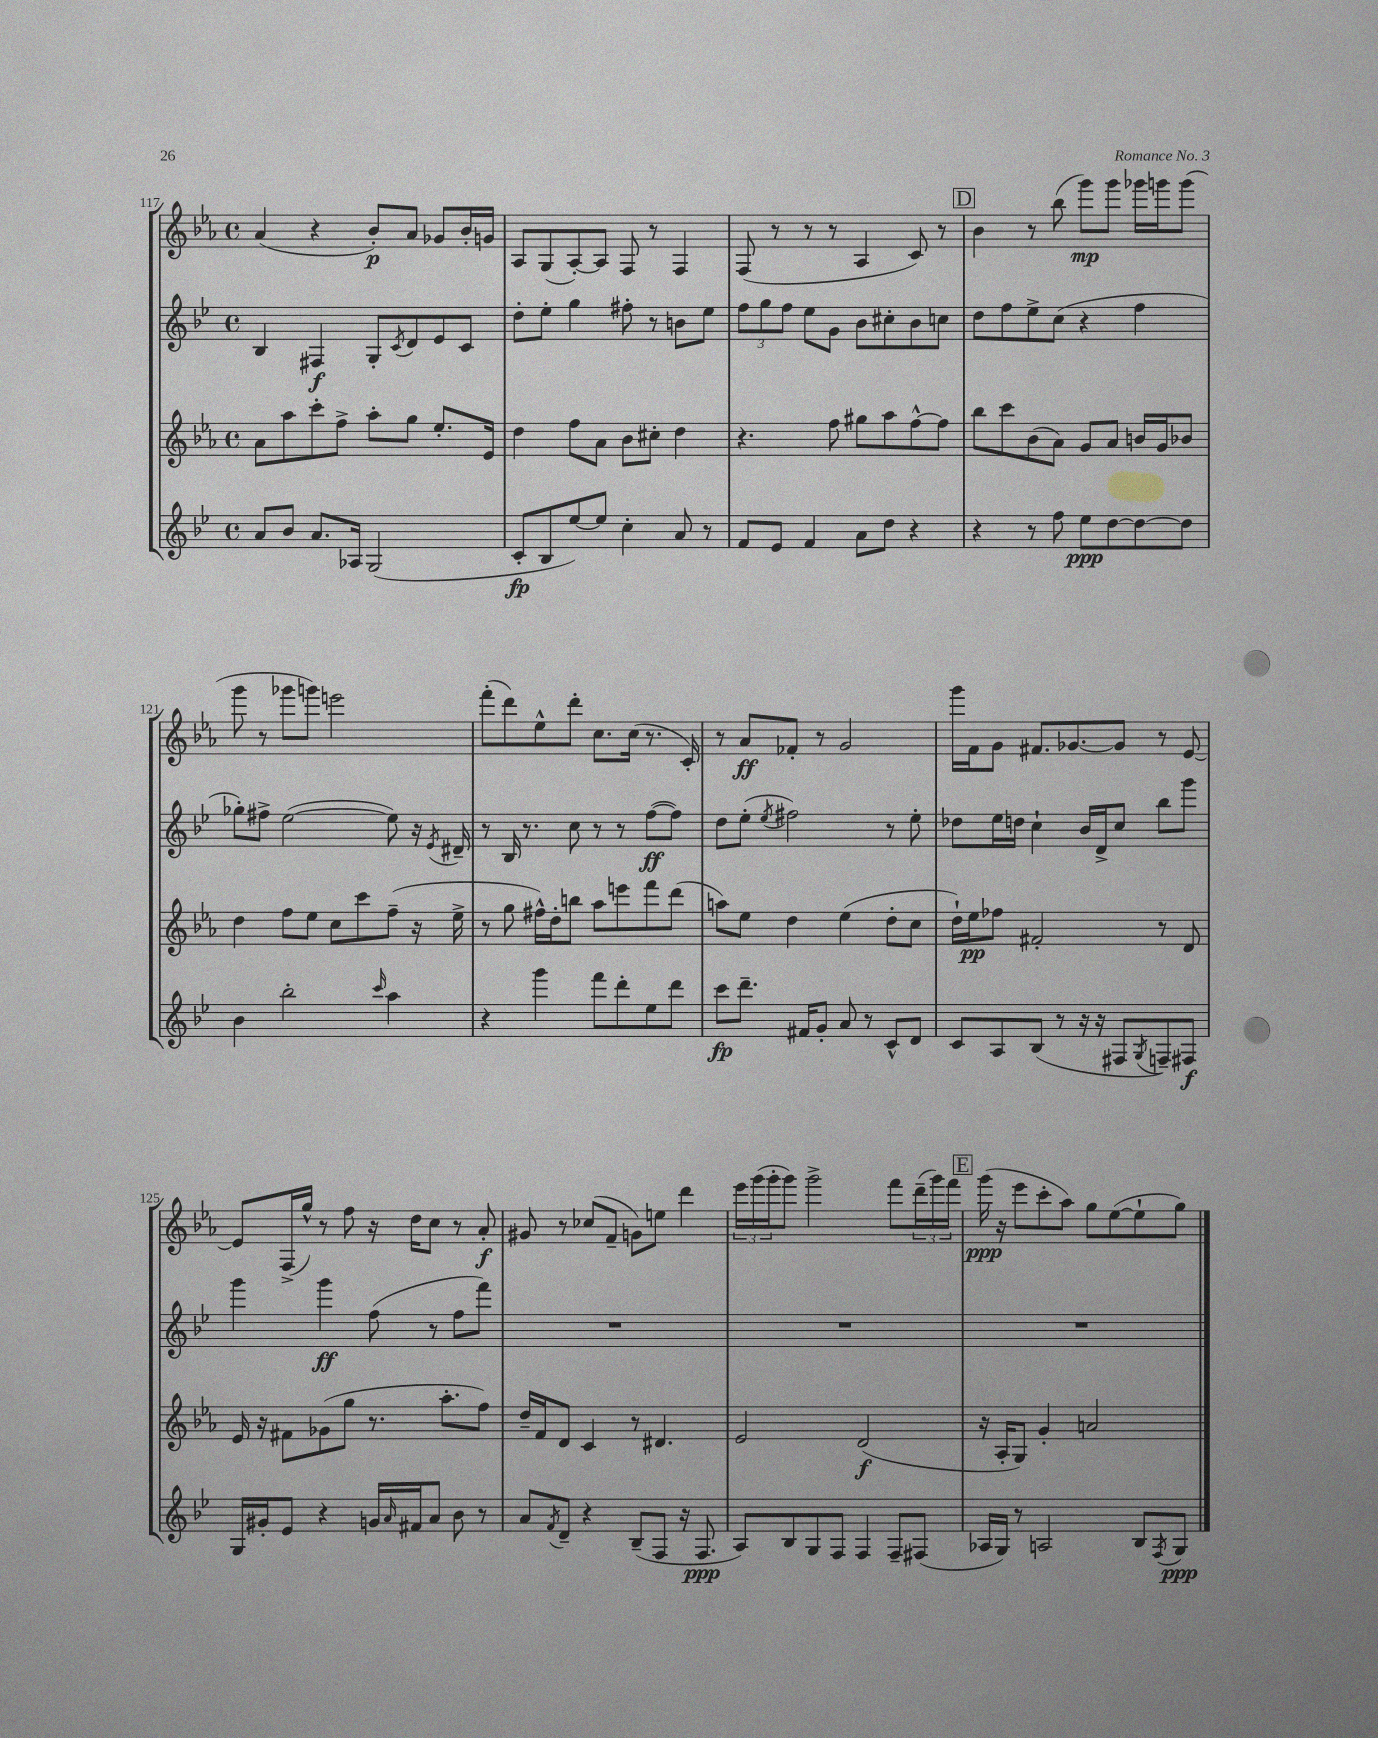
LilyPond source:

<<
\new StaffGroup <<
\new Staff = "s0" {
    \clef treble \key ees \major \defaultTimeSignature \time 4/4
    aes'4( r4 bes'8-.\p) aes'8 ges'8 bes'16-. g'16 |
    aes8 g8( aes8~-.) aes8 f8 r8 f4 |
    f8( r8 r8 r8 aes4 c'8) r8 |
    \mark \markup { \box "D" } bes'4 r8 bes''8( g'''8\mp) g'''8 ges'''16 g'''16 g'''8( |
    g'''8 r8 ges'''8 g'''8) e'''2 |
    f'''8-.( d'''8) ees''8-^ d'''8-. c''8. c''16( r8. c'16-.) |
    r8 aes'8\ff fes'8-. r8 g'2 |
    g'''16 f'16 g'8 fis'8. ges'8.~ ges'8 r8 ees'8~ |
    ees'8 f16->( g''16-^) r8 f''8 r16 d''16 c''8 r8 aes'8-.\f |
    gis'8 r8 ces''8( f'8-- g'8) e''8 d'''4 |
    \tuplet 3/2 { ees'''16 g'''16( g'''16-. } g'''8) g'''2-> f'''8 \tuplet 3/2 { d'''16--( g'''16) f'''16 } |
    \mark \markup { \box "E" } g'''16\ppp( r16 ees'''8 c'''8-. aes''8) g''8 ees''8~( ees''8-! g''8) \bar "|." |
}
\new Staff = "s1" {
    \clef treble \key bes \major \defaultTimeSignature \time 4/4
    bes4 fis4\f g8-. \acciaccatura { c'8 } d'8 ees'8 c'8 |
    d''8-. ees''8-. g''4 fis''8-. r8 b'8 ees''8 |
    \tuplet 3/2 { f''8 g''8 f''8 } ees''8 g'8 bes'8 cis''8-. bes'8 c''8 |
    \mark \markup { \box "D" } d''8 f''8 ees''8-> c''8( r4 f''4 |
    ges''8-.) fis''8-> ees''2~( ees''8) r16 \acciaccatura { ees'8 } dis'16-- |
    r8 bes16 r8. c''8 r8 r8 f''8~\ff( f''8) |
    d''8 ees''8-.( \acciaccatura { ees''8 } fis''2) r8 ees''8-. |
    des''8 ees''16 d''16 c''4-! bes'16 d'16-> c''8 bes''8 g'''8 |
    g'''4 g'''4\ff f''8( r8 f''8 f'''8) |
    R1 |
    R1 |
    \mark \markup { \box "E" } R1 \bar "|." |
}
\new Staff = "s2" {
    \clef treble \key ees \major \defaultTimeSignature \time 4/4
    aes'8 aes''8 c'''8-. f''8-> aes''8-. g''8 ees''8.-. ees'16 |
    d''4 f''8 aes'8 bes'8 cis''8-. d''4 |
    r4. f''8 gis''8 aes''8 f''8~-^ f''8 |
    \mark \markup { \box "D" } bes''8 c'''8 bes'8( aes'8) g'8 aes'8 b'16 g'16 bes'8 |
    d''4 f''8 ees''8 c''8 c'''8 f''8--( r16 ees''16-> |
    r8 g''8 fis''16-^) d''16-. b''8 aes''8 e'''8 f'''8 d'''8( |
    a''8) ees''8 d''4 ees''4( d''8-. c''8 |
    d''16-!) ees''16\pp fes''8 fis'2-. r8 d'8 |
    ees'16 r16 fis'8 ges'8( g''8 r8. aes''8.-. f''8) |
    d''16-- f'16 d'8 c'4 r8 dis'4. |
    ees'2 d'2\f( |
    \mark \markup { \box "E" } r16 aes16-. g8) g'4-. a'2 \bar "|." |
}
\new Staff = "s3" {
    \clef treble \key bes \major \defaultTimeSignature \time 4/4
    a'8 bes'8 a'8. aes16 g2( |
    c'8-.\fp bes8 ees''8~) ees''8 c''4-. a'8 r8 |
    f'8 ees'8 f'4 a'8 d''8 r4 |
    \mark \markup { \box "D" } r4 r8 f''8 ees''8\ppp d''8~ d''8~ d''8 |
    bes'4 bes''2-. \grace { c'''16 } a''4 |
    r4 g'''4 f'''8 d'''8-. ees''8 d'''8 |
    c'''8\fp d'''8.-- fis'16 g'8-. a'8 r8 c'8-^ d'8 |
    c'8 a8 bes8( r8 r16 r16 fis8 \acciaccatura { g8 } f8--) fis8\f |
    g16 gis'16-. ees'8 r4 g'16 \grace { a'16 } fis'16 a'8 bes'8 r8 |
    a'8 \acciaccatura { f'8 } d'8-- r4 bes8--( f8 r16 f8.\ppp |
    a8) bes8 g8 f8 f4 f8-- fis8( |
    \mark \markup { \box "E" } aes16 g16) r8 a2 bes8 \acciaccatura { f8 } g8\ppp \bar "|." |
}
>>
>>
\layout { \context { \Score currentBarNumber = #117 } }
